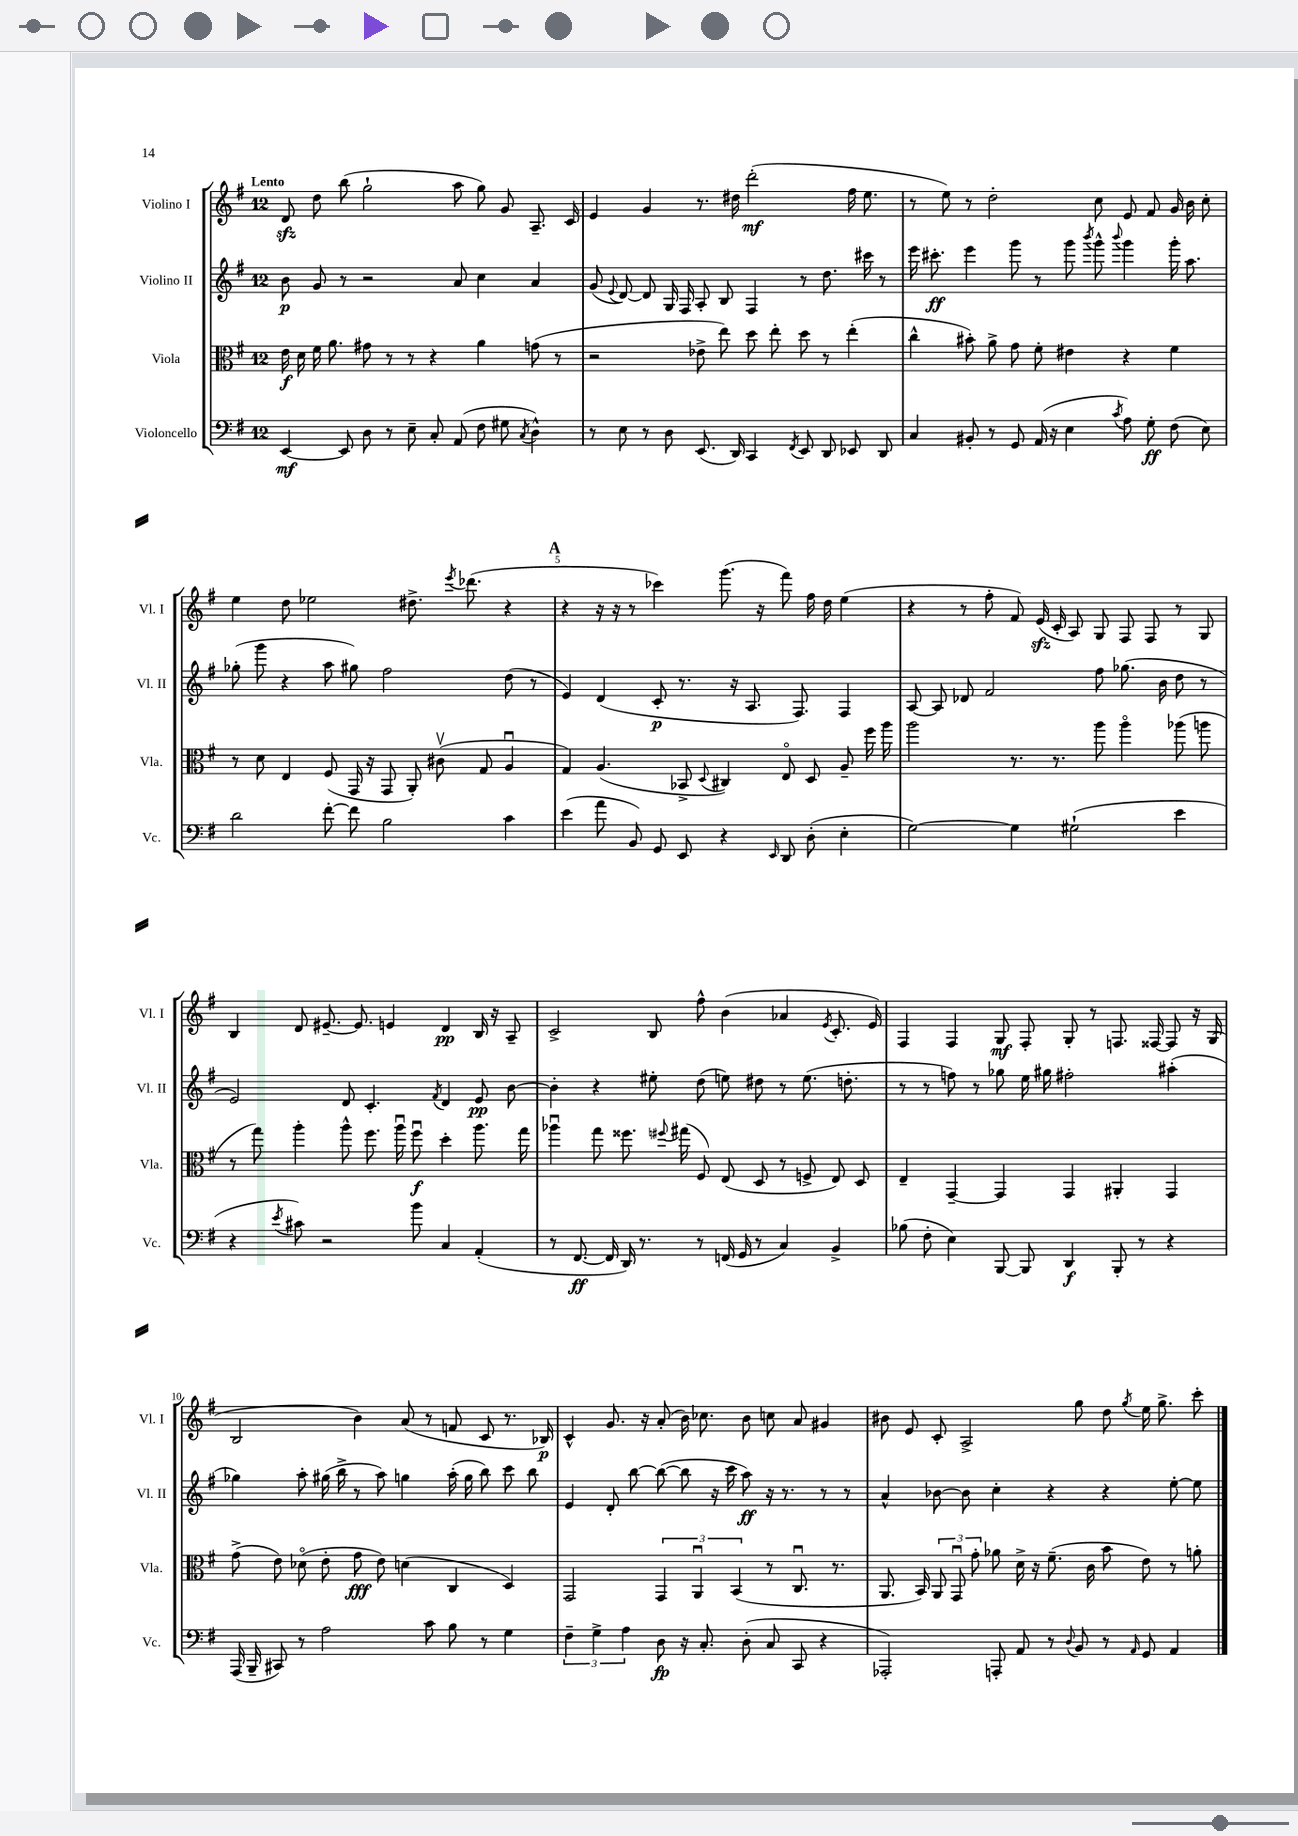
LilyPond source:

<<
\new StaffGroup <<
\new Staff = "s0" \with { instrumentName = "Violino I" shortInstrumentName = "Vl. I" } {
    \clef treble \key g \major \once \override Staff.TimeSignature.style = #'single-digit \time 12/8 \tempo "Lento"
    \autoBeamOff d'8\sfz d''8 b''8( g''2-! a''8 g''8) g'8 a8.-- c'16 |
    e'4 g'4 r8. dis''16 d'''2-.\mf( fis''16 e''8. |
    r8 e''8) r8 d''2-. c''8 e'8 fis'8 g'16 b'16 c''8-. |
    e''4 d''8 ees''2 dis''8.-> \acciaccatura { e'''8 } des'''8.( r4 |
    \mark \markup { \bold "A" } r4 r16 r16 r8 ces'''4) g'''8.( r16 fis'''8) fis''16 d''16 e''4( |
    r4 r8 fis''8-. fis'8) e'16\sfz( c'16-. a8) g8 fis8 fis8 r8 g8 |
    b4 d'8 eis'8.~-- eis'8. e'4 d'4\pp b16 r16 a8-- |
    c'2-> b8 fis''8-^ b'4( aes'4 \acciaccatura { e'8 } c'8.-. e'16) |
    fis4 fis4 g8\mf fis8-. g8-. r8 f8. fisis16~ fisis8 r16 g16( |
    b2 b'4) a'8( r8 f'8 c'8 r8. bes16\p) |
    c'4-^ g'8. r16 a'8-.( b'16) ces''8. b'8 c''8 a'8 gis'4 |
    bis'8 e'8 c'8-. a2-> g''8 d''8 \acciaccatura { g''8 } e''16 g''8.-> c'''8-. \bar "|." |
}
\new Staff = "s1" \with { instrumentName = "Violino II" shortInstrumentName = "Vl. II" } {
    \clef treble \key g \major \once \override Staff.TimeSignature.style = #'single-digit \time 12/8
    \autoBeamOff b'8\p g'8 r8 r2 a'8 c''4 a'4 |
    g'8( \appoggiatura { e'8 } d'8~) d'8 g16 fis16 a8-. b8 fis4 r8 d''8. cis'''16 r8 |
    e'''16 cis'''8.-.\ff e'''4 g'''8 r8 g'''8 \acciaccatura { b'''8 } g'''8-^ \appoggiatura { b'''8 } g'''4 g'''16-. a''8. |
    ges''8-.( g'''8 r4 a''8 gis''8) fis''2 d''8( r8 |
    \mark \markup { \bold "A" } e'4) d'4( c'8-.\p r8. r16 a8. fis8.) fis4 |
    a8~ a8 des'8 fis'2 fis''8 ges''8.( b'16 d''8 r8 |
    e'2) d'8 c'4.-. \acciaccatura { fis'8 } d'4 e'8\pp b'8~ |
    b'4-. r4 eis''8-. d''8( e''8) dis''8 r8 e''8.( d''8.-. |
    r8 r8 f''8) r8 ges''8 e''16 gis''16 fis''2-. ais''4-.( |
    ges''4) a''8-. gis''16( b''16-> r8 a''8) g''4 a''16-.( g''16 b''8) c'''8 b''8 |
    e'4 d'8-. b''8~ b''8~( b''8 r16 c'''16 a''8\ff) r16 r8. r8 r8 |
    a'4-^ bes'8~ bes'8 c''4-. r4 r4 e''8~-. e''8 \bar "|." |
}
\new Staff = "s2" \with { instrumentName = "Viola" shortInstrumentName = "Vla." } {
    \clef alto \key g \major \once \override Staff.TimeSignature.style = #'single-digit \time 12/8
    \autoBeamOff e'16\f d'16 fis'16 a'8. gis'8 r8 r8 r4 a'4 g'8( r8 |
    r2 ees'8-> e''8) d''8 e''8-. d''8 r8 e''4-.( |
    c''4-^ bis'8-.) a'8-> g'8 fis'8-. eis'4 r4 fis'4 |
    r8 d'8 e4 fis8( g,16 r16 g,8 a,8-.) cis'8\upbow( g8 a4\downbow |
    \mark \markup { \bold "A" } g4) a4.( bes,8-> \appoggiatura { d8 } cis4) e8\flageolet d8 a8-- fis''16 a''16 |
    a''2 r8. r8. a''8 a''4\flageolet aes''8( a''8 |
    r8 g''8) a''4-. a''8-^ fis''8. a''16\downbow fis''8\downbow\f d''4-. a''8. g''16 |
    aes''4\downbow g''8 fisis''8. \appoggiatura { fis''8 } gis''16( fis8) e8( d8 r8 f8-> e8) d8 |
    e4-- g,4~-- g,4 g,4 ais,4-. g,4 |
    g'8->( e'8) des'8\flageolet( e'8-. g'8\fff e'8) d'4( c4 d4) |
    g,2 \tuplet 3/2 { g,4 a,4\downbow b,4( } r8 c8.\downbow r8. |
    a,8. b,16) \tuplet 3/2 { a,8 g,8\downbow g'8-. } aes'8 d'16-> r16 fis'8.--( c'16 b'8 e'8) r8 a'8-. \bar "|." |
}
\new Staff = "s3" \with { instrumentName = "Violoncello" shortInstrumentName = "Vc." } {
    \clef bass \key g \major \once \override Staff.TimeSignature.style = #'single-digit \time 12/8
    \autoBeamOff e,4~\mf e,8 d8 r8 e8-- c8-. a,8( fis8 gis8 \acciaccatura { c8 } d4-^) |
    r8 e8 r8 d8 e,8.( d,16) c,4 \acciaccatura { fis,8 } e,8 d,8 ees,8 d,8 |
    c4 bis,8-. r8 g,8 a,16( r16 e4 \acciaccatura { c'8 } a8) g8-.\ff fis8( e8) |
    d'2 fis'8~-. fis'8 b2 c'4 |
    \mark \markup { \bold "A" } e'4( a'8 b,8) g,8 e,8 r4 \grace { e,16 } d,8 d8-.( e4-. |
    g2~) g4 gis2-!( e'4 |
    r4 \acciaccatura { e'8 } cis'8) r2 b'8 c4 a,4-.( |
    r8 fis,8.~\ff fis,16 d,16) r8. r8 f,16( g,16 r8 c4) b,4-> |
    bes8( fis8-. e4) b,,8~ b,,8 d,4\f b,,8-. r8 r4 |
    a,,16( b,,16-- cis,8) r8 a2 c'8 b8 r8 g4 |
    \tuplet 3/2 { fis4-- g4-> a4 } d8\fp r16 c8.-. d8-.( c8 c,8 r4 |
    aes,,2-.) a,,8-. a,8 r8 \appoggiatura { d8 } b,8 r8 \grace { a,16 } g,8 a,4 \bar "|." |
}
>>
>>
\layout { \context { \Score \override BarNumber.break-visibility = ##(#f #t #t) barNumberVisibility = #(every-nth-bar-number-visible 5) } }
